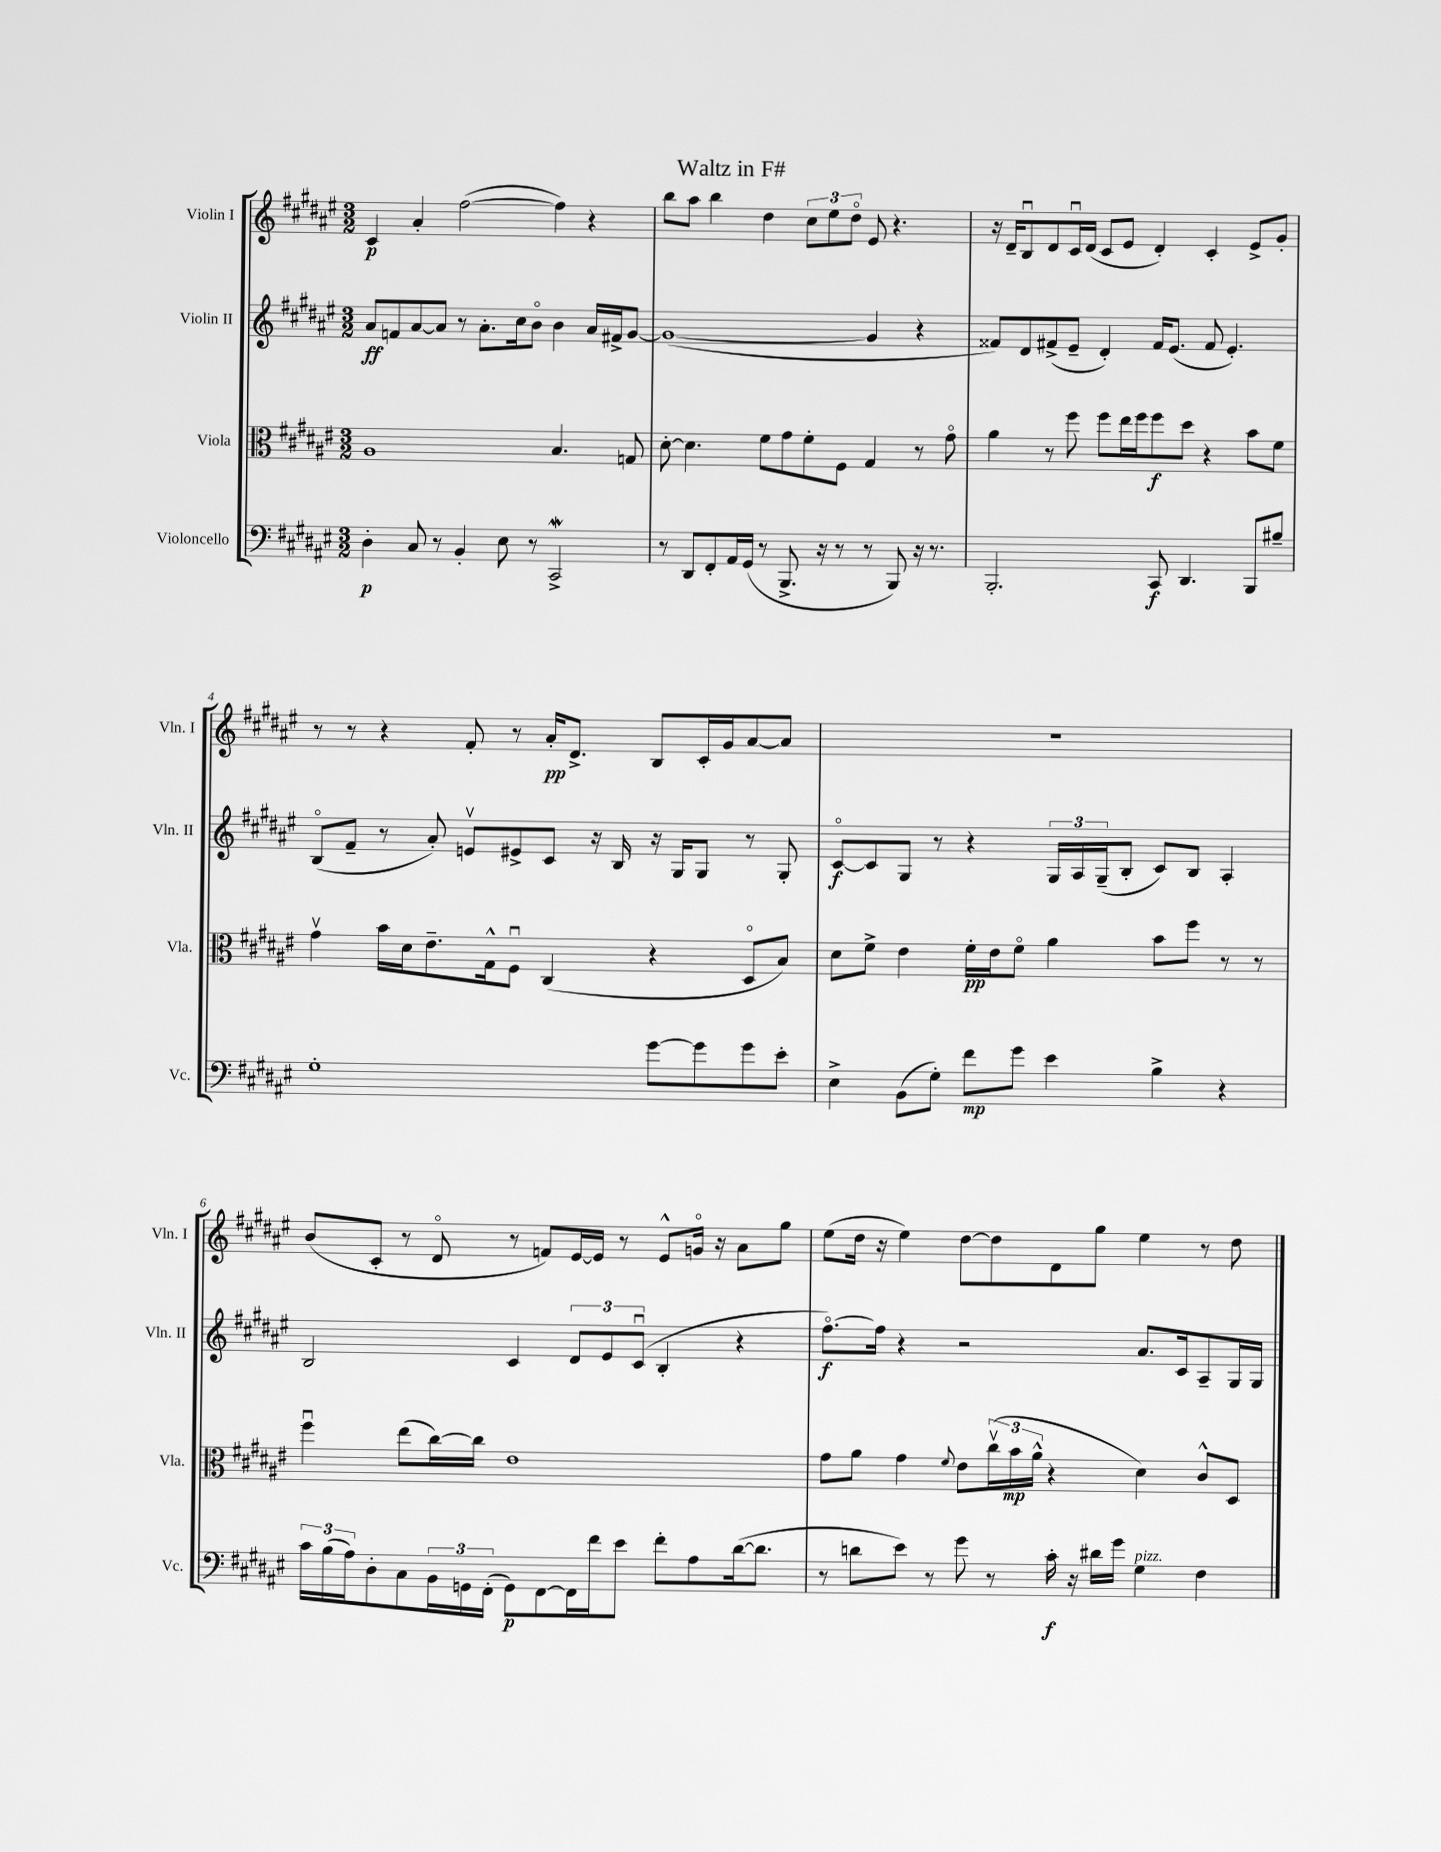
\header { title = "Waltz in F#" }
<<
\new StaffGroup <<
\new Staff = "s0" \with { instrumentName = "Violin I" shortInstrumentName = "Vln. I" } {
    \clef treble \key fis \major \numericTimeSignature \time 3/2
    cis'4\p ais'4-. fis''2~( fis''4) r4 |
    b''8 ais''8 b''4 dis''4 \tuplet 3/2 { cis''8 eis''8 dis''8\flageolet } eis'8 r4. |
    r16 dis'16-- b8\downbow dis'8 cis'16\downbow dis'16( cis'8 eis'8 dis'4-.) cis'4-. eis'8-> gis'8-. |
    r8 r8 r4 fis'8-. r8 ais'16-.\pp dis'8.-> b8 cis'16-. gis'16 ais'8~ ais'8 |
    R1. |
    b'8( cis'8-. r8 dis'8\flageolet r8 f'8) eis'16~ eis'16 r8 eis'8-^ g'16\flageolet r16 ais'8 gis''8 |
    eis''8( dis''16 r16 eis''4) dis''8~ dis''8 dis'8 gis''8 eis''4 r8 dis''8 \bar "|." |
}
\new Staff = "s1" \with { instrumentName = "Violin II" shortInstrumentName = "Vln. II" } {
    \clef treble \key fis \major \numericTimeSignature \time 3/2
    ais'8\ff f'8 ais'8~ ais'8 r8 ais'8.-. cis''16 b'8\flageolet b'4 ais'16 fis'16-> gis'8~ |
    gis'1~( gis'4 r4 |
    fisis'8) dis'8 fis'8->( eis'8-- dis'4-.) fis'16 eis'8.( fis'8 eis'4.-.) |
    b8\flageolet( fis'8-- r8 ais'8-.) e'8\upbow eis'8-> cis'8 r16 b16 r16 gis16 gis8 r8 gis8-. |
    cis'8~\flageolet\f cis'8 gis8 r8 r4 \tuplet 3/2 { gis16 ais16 gis16--( } b8-. cis'8) b8 ais4-. |
    b2 cis'4 \tuplet 3/2 { dis'8 eis'8 cis'8\downbow( } b4-. r4 |
    fis''8.~\flageolet\f) fis''16 r4 r2 ais'8. cis'16 ais8-- gis16 gis16 \bar "|." |
}
\new Staff = "s2" \with { instrumentName = "Viola" shortInstrumentName = "Vla." } {
    \clef alto \key fis \major \numericTimeSignature \time 3/2
    ais1 b4. g8 |
    dis'8~-. dis'4. fis'8 gis'8 fis'8-. fis8 gis4 r8 gis'8\flageolet |
    ais'4 r8 fis''8 fis''8 eis''16 fis''16 fis''8\f dis''8 r4 b'8 fis'8 |
    gis'4\upbow b'16 dis'16 eis'8.-- gis16-^ fis8\downbow cis4( r4 dis8\flageolet b8) |
    dis'8 fis'8-> eis'4 fis'16-.\pp eis'16 fis'8\flageolet ais'4 b'8 fis''8 r8 r8 |
    fis''4\downbow eis''8( cis''16~) cis''16 eis'1 |
    gis'8 ais'8 gis'4 \appoggiatura { fis'8 } eis'8 \tuplet 3/2 { cis''16\upbow( b'16\mp ais'16-^ } r4 dis'4) cis'8-^ dis8 \bar "|." |
}
\new Staff = "s3" \with { instrumentName = "Violoncello" shortInstrumentName = "Vc." } {
    \clef bass \key fis \major \numericTimeSignature \time 3/2
    dis4-.\p cis8 r8 b,4-. eis8 r8 cis,2->\mordent |
    r8 dis,8 fis,8-. ais,16 gis,16( r8 b,,8.-> r16 r8 r8 b,,8) r16 r8. |
    b,,2.-. cis,8\f dis,4. b,,8 bis8-- |
    gis1-. gis'8~ gis'8 gis'8 eis'8-. |
    eis4-> b,8( gis8-.) fis'8\mp gis'8 eis'4 b4-> r4 |
    \tuplet 3/2 { cis'16 b16( ais16) } dis8-. cis8 \tuplet 3/2 { b,16 g,16 fis,16-.( } g,8\p) fis,8~ fis,16 fis'16 eis'8 fis'8-. ais8 dis'16~( dis'8. |
    r8 d'8 eis'8) r8 gis'8 r8 cis'16-.\f r16 dis'16 gis'16 gis4^\markup { \italic "pizz." } fis4 \bar "|." |
}
>>
>>
